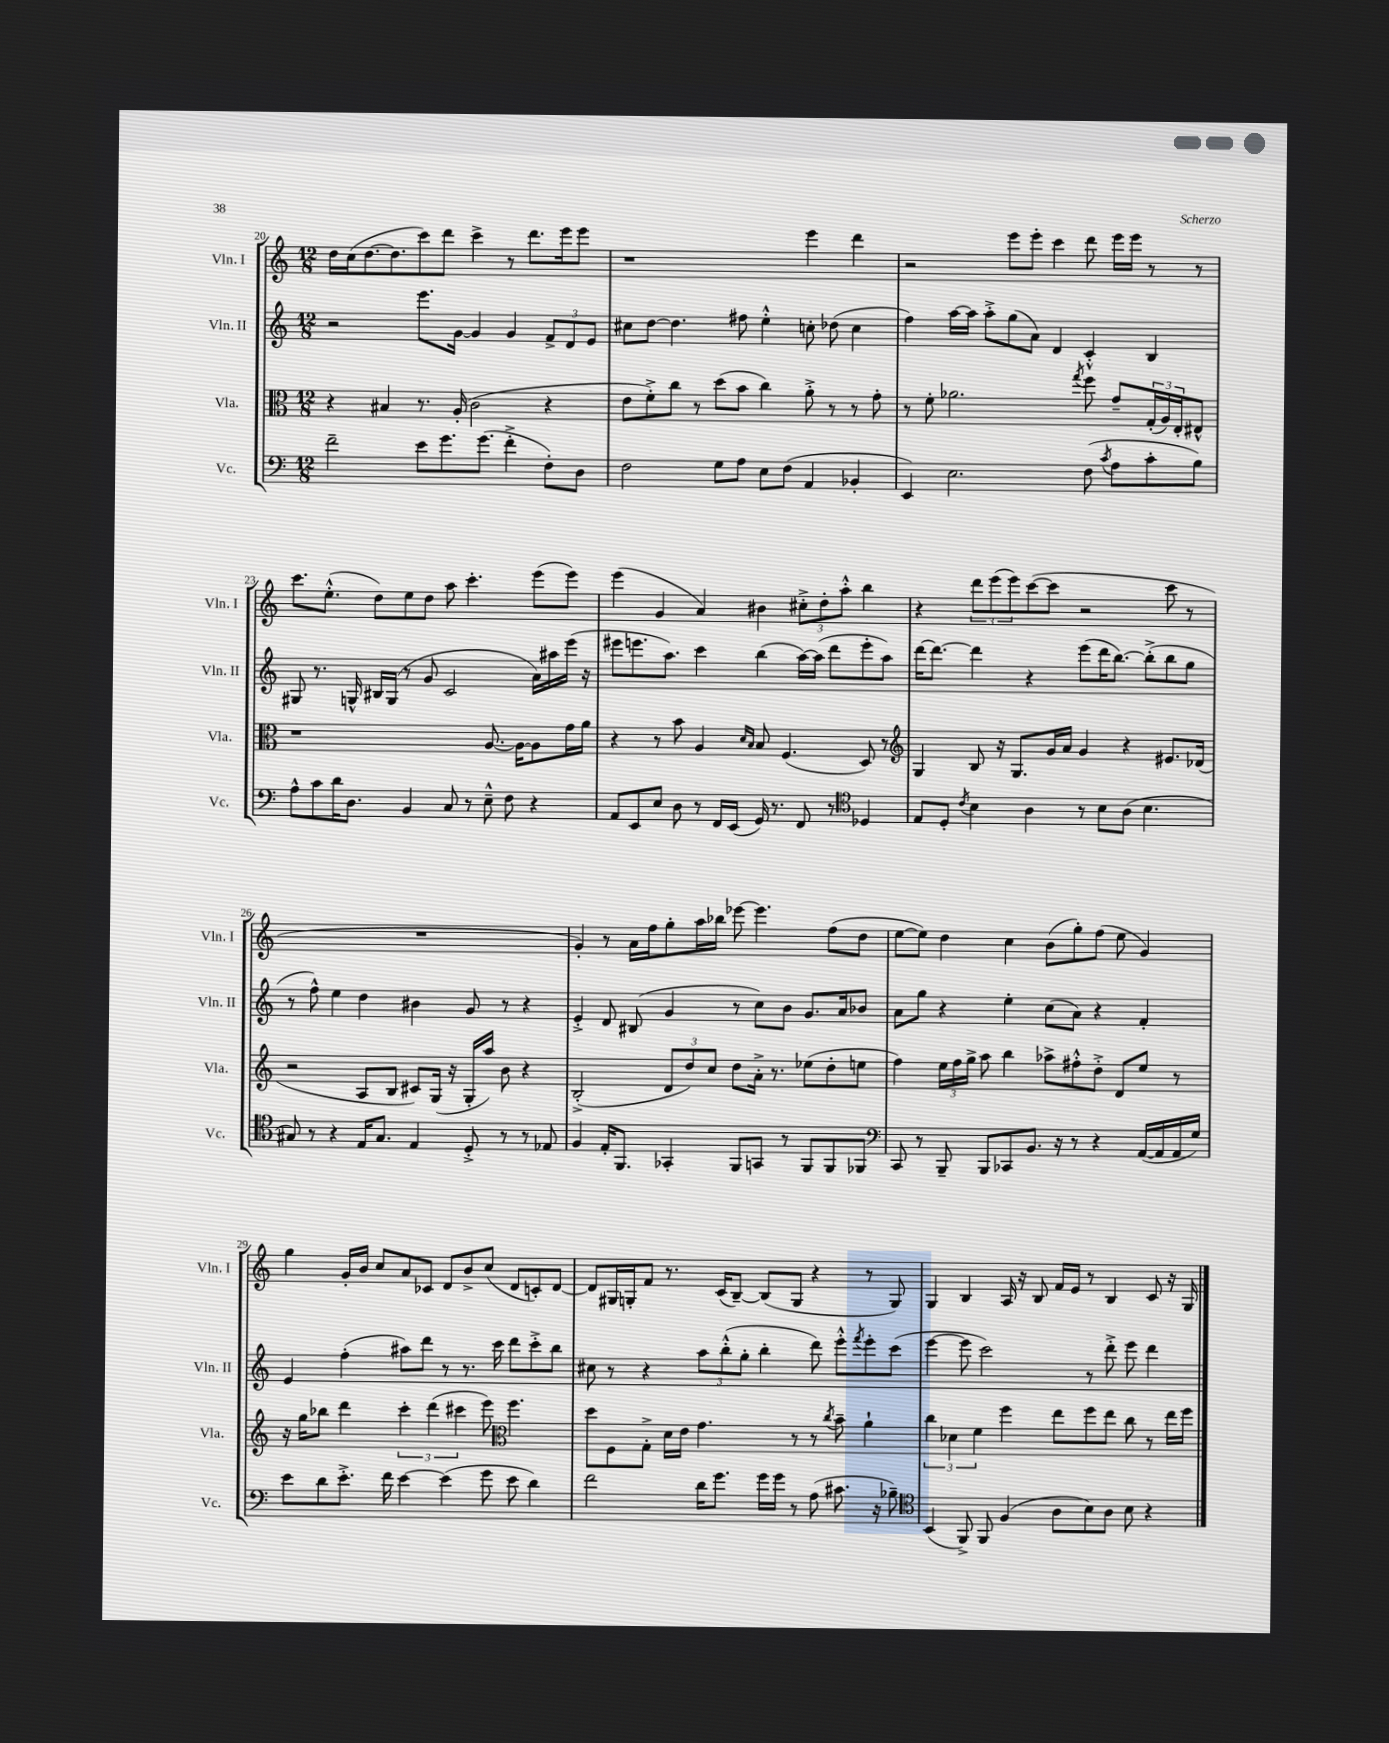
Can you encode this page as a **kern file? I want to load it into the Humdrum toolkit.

**kern	**kern	**kern	**kern
*part4	*part3	*part2	*part1
*staff4	*staff3	*staff2	*staff1
*I"Vc.	*I"Vla.	*I"Vln. II	*I"Vln. I
*I'Vc.	*I'Vla.	*I'Vln. II	*I'Vln. I
*clefF4	*clefC3	*clefG2	*clefG2
*k[]	*k[]	*k[]	*k[]
*M12/8	*M12/8	*M12/8	*M12/8
=20	=20	=20	=20
2f~\	4r	2r	16dd\LL
.	.	.	(16cc\J
.	.	.	[8.dd\
.	4B#X/	.	.
.	.	.	8.dd\]
8e\L	8.r	8.eee\L	8ccc\)
8.g\	.	.	8ddd\J
.	(16A'/	[16g\Jk	.
.	2c\	4g/]	4ccc^\
(8.g\J	.	.	.
4f'^\	.	4g/	8r
.	.	.	8.ddd\L
8F'\L)	4r	12f^/L	.
.	.	.	16eee\k
.	.	12d/	.
8D\J	.	.	8eee\J
.	.	12e/J	.
=21	=21	=21	=21
2F\	8e\L	8cc#X\L	1r
.	8f'^\)	[8dd\J	.
.	8cc\J	4.dd\]	.
.	8r	.	.
8G\L	(8dd\L	.	.
8A\J	8b\J	8ff#X\	.
8E\L	4cc\)	4ee'^^\	.
(8F\J	.	.	.
4AA/	8a'^\	8ccn'\	4eee\
.	8r	(8dd-X\	.
4BB-X'/	8r	4cc\	4ddd\
.	8g'\	.	.
=22	=22	=22	=22
4EE/)	8r	4ff\)	2r
.	8f'\	.	.
2.E\	2.a-X\	[16aa\LL	.
.	.	16aa\JJ]	.
.	.	8aa'^\L	.
.	.	(8gg\	8eee\L
.	.	8a\J)	8eee'\J
.	.	4d/	4ccc\
.	8qgg/	.	.
(8F\	8ff\	4c'^^/	8ddd\
8qc/	.	.	.
8A\L	8g~/L	.	16eee\LL
.	.	.	16eee\JJ
8c'\	(24G'/L	4B/	8r
.	24A/)	.	.
.	24E'/J	.	.
8B\J)	8E#X^^/J	.	8r
!!LO:LB:g=z
=23	=23	=23	=23
8A^^\L	1r	8G#X/	8.ccc\L
8c\	.	8.r	.
.	.	.	(8.ee'^^\J
16d\K	.	.	.
8.D\J	.	16Gn^^/	.
.	.	16B#X/LL	8dd\L)
.	.	(16G/JJ	.
4BB/	.	8r	8ee\
.	.	8g/	8dd\J
8C/	.	2c/	8aa\
8r	.	.	4.ccc'\
8E~^^\	[8.A/	.	.
8F\	.	.	.
.	16A\KL_	.	.
4r	8A\]	16a\LL)	(8eee\L
.	.	16aa#X\	.
.	16g\L	(16eee\JJ	8eee\J)
.	16a\JJ	16r	.
=24	=24	=24	=24
8AA/L	4r	8eee#X\L	(4eee\
8EE/	.	8.eeen\	.
8E/J	8r	.	4g/
.	.	8.aa\J)	.
8D\	8b\	.	.
8r	4A/	4ccc\	4a/)
16FF/LL	.	.	.
(16EE/JJ	.	.	.
.	16qqd/LL	.	.
.	16qqB/JJ	.	.
16GG/)	8B/	(4bb\	4b#X\
8.r	.	.	.
.	(4.F/	.	.
8FF/	.	[16aa\LL)	12cc#X'^\L
.	.	(16aa\JJ]	.
.	.	.	12dd'\
8r	.	8ddd\L	.
.	.	.	12aa'^^\J
*clefC4	*	*	*
4D-X/	8D/)	8eee'\	4bb\
.	8r	8aa\J)	.
=25	=25	=25	=25
*	*clefG2	*	*
8E/L	4G/	[16ddd\KL	4r
.	.	8.ddd\J_	.
8D'/J	.	.	.
8qc/	.	.	.
4B\	8B/	4ddd\]	12ddd\L
.	.	.	(12eee\
.	16r	.	.
.	.	.	12eee\)
.	8.G/L	.	.
4A\	.	4r	([8ccc\
.	16g/L	.	8ccc\J]
.	16a/JJ	.	.
8r	4g/	(8eee\L	2r
8B\L	.	16ddd\K	.
.	.	[8.bb\J)	.
(8A\J	4r	.	.
4.B\	.	(8bb'^\L]	.
.	8.e#X/L	8bb\	8ccc\
.	.	8gg\J	8r
.	(16d-X/Jk	.	.
!!LO:LB:g=z
=26	=26	=26	=26
8G#X/)	2r	8r	1.r
8r	.	8ff^^\)	.
4r	.	4ee\	.
16E/KL	8A/L	4dd\	.
8.G#/J	.	.	.
.	8B/J	.	.
4E/	8c#X/L)	4b#X\	.
.	(16G/Jk	.	.
.	16r	.	.
8D'^/	16G'/LL	8g/	.
.	16aa/JJ)	.	.
8r	8b\	8r	.
8r	4r	4r	.
8E-X/	.	.	.
=27	=27	=27	=27
4F/	(2B'^/	4e'^/	4g'/)
16E'/KL	.	8d/	8r
8.FF/J	.	.	.
.	.	(8B#X/	16a\LL
.	.	.	16ff\J
4GG-X'/	12d/L	4g/	8gg'\
.	12dd/)	.	.
.	.	.	16aa\L
.	12cc/J	.	.
.	.	.	16bb-X\JJ
8FF/L	8dd\L	8r	[8eee-X\
8GGn/J	16a'^\Jk	8cc\L)	4.eee-\]
.	8.r	.	.
8r	.	8b\J	.
8FF/L	(8ee-X\L	8.g/L	.
8FF/	8dd'\	.	(8ff\L
.	.	16a/k	.
8FF-X/J	8een\J	8b-X/J	8dd\J
=28	=28	=28	=28
*clefF4	*	*	*
8CC/	4ff\)	8a\L	[8ee\L
8r	.	8gg\J	8ee\J])
8BBB~/	24ee\LL	4r	4dd\
.	24ff\	.	.
.	24gg^\JJ	.	.
8BBB/L	8aa\	.	.
8CC-X/	4bb\	4ee'\	4cc\
8.BB/J	.	.	.
.	8aa-X^\L	(8cc\L	(8b\L
16r	.	.	.
8r	8ff#X'^^\	8a\J)	8gg'\)
4r	8dd'^\J	4r	(8ff\J
.	8d/L	.	8ee\
([16AA/LL	8ee/J	4f'/	4g/)
16AA/]	.	.	.
16AA/	8r	.	.
16G/JJ)	.	.	.
!!LO:LB:g=z
=29	=29	=29	=29
8e\L	16r	4e/	4gg\
.	16gg\KL	.	.
8d\	8bb-X\J	.	.
8.e'^\J	4ddd\	(4ff'\	16g'/LL
.	.	.	16b/JJ
.	.	.	8cc/L
16f\	.	.	.
[4e\	6ccc'\	8aa#X\L)	8a/
.	.	8ddd\J	8c-X/J
.	(6ddd\	.	.
(4e\]	.	8r	8d/L
.	6ccc#X\	.	.
.	.	8.r	8b^/
8g\	8eee\)	.	(8cc/J
.	.	16ccc\	.
*	*clefC3	*	*
8e\	4.ff\	8ddd\L	8d/L
4d\)	.	8ccc'^\	8cn'/)
.	.	8bb\J	[8d/J
=30	=30	=30	=30
2f\	8dd\L	8cc#X\	8d/L]
.	8F\	8r	16G#X/L
.	.	.	16Gn'/J
.	8G'^\J	4r	8f/J
.	16d\LL	.	8.r
.	16e\JJ	.	.
16d\KL	4.g\	12aa\L	.
8.g\J	.	.	(16c/KL
.	.	(12bb'^^\	.
.	.	.	[8B~/J)
.	.	12gg'\J	.
16g\LL	.	4bb'\	(8B/L]
16g\JJ	.	.	.
8r	8r	.	8G/J
(8A\	8r	8ddd\)	4r
.	8qcc/	.	.
8.c#X\	8b~\	8eee'^^\L	.
.	.	8qfff/	.
.	4a`\	8eee'\	8r
16r	.	.	.
8B-X~\)	.	(8ccc\J	8G/)
=31	=31	=31	=31
*clefC4	*	*	*
(4BB/	6cc\	[4eee\	4G/
.	6d-X\	.	.
8FF^/)	.	8eee\]	4B/
.	6f\	.	.
8FF/	.	2ccc\)	.
(4F/	4ff\	.	16A/
.	.	.	16r
.	.	.	8B/
8A\L	8ee\L	.	16f/LL
.	.	.	16e/JJ
8B\)	8ff\	8r	8r
8A\J	8ee\J	8ddd'^\	4B/
8B\	8cc\	8eee\	.
4r	8r	4ddd\	8c/
.	16ee\LL	.	16r
.	16ff\JJ	.	16G/
==	==	==	==
*-	*-	*-	*-
